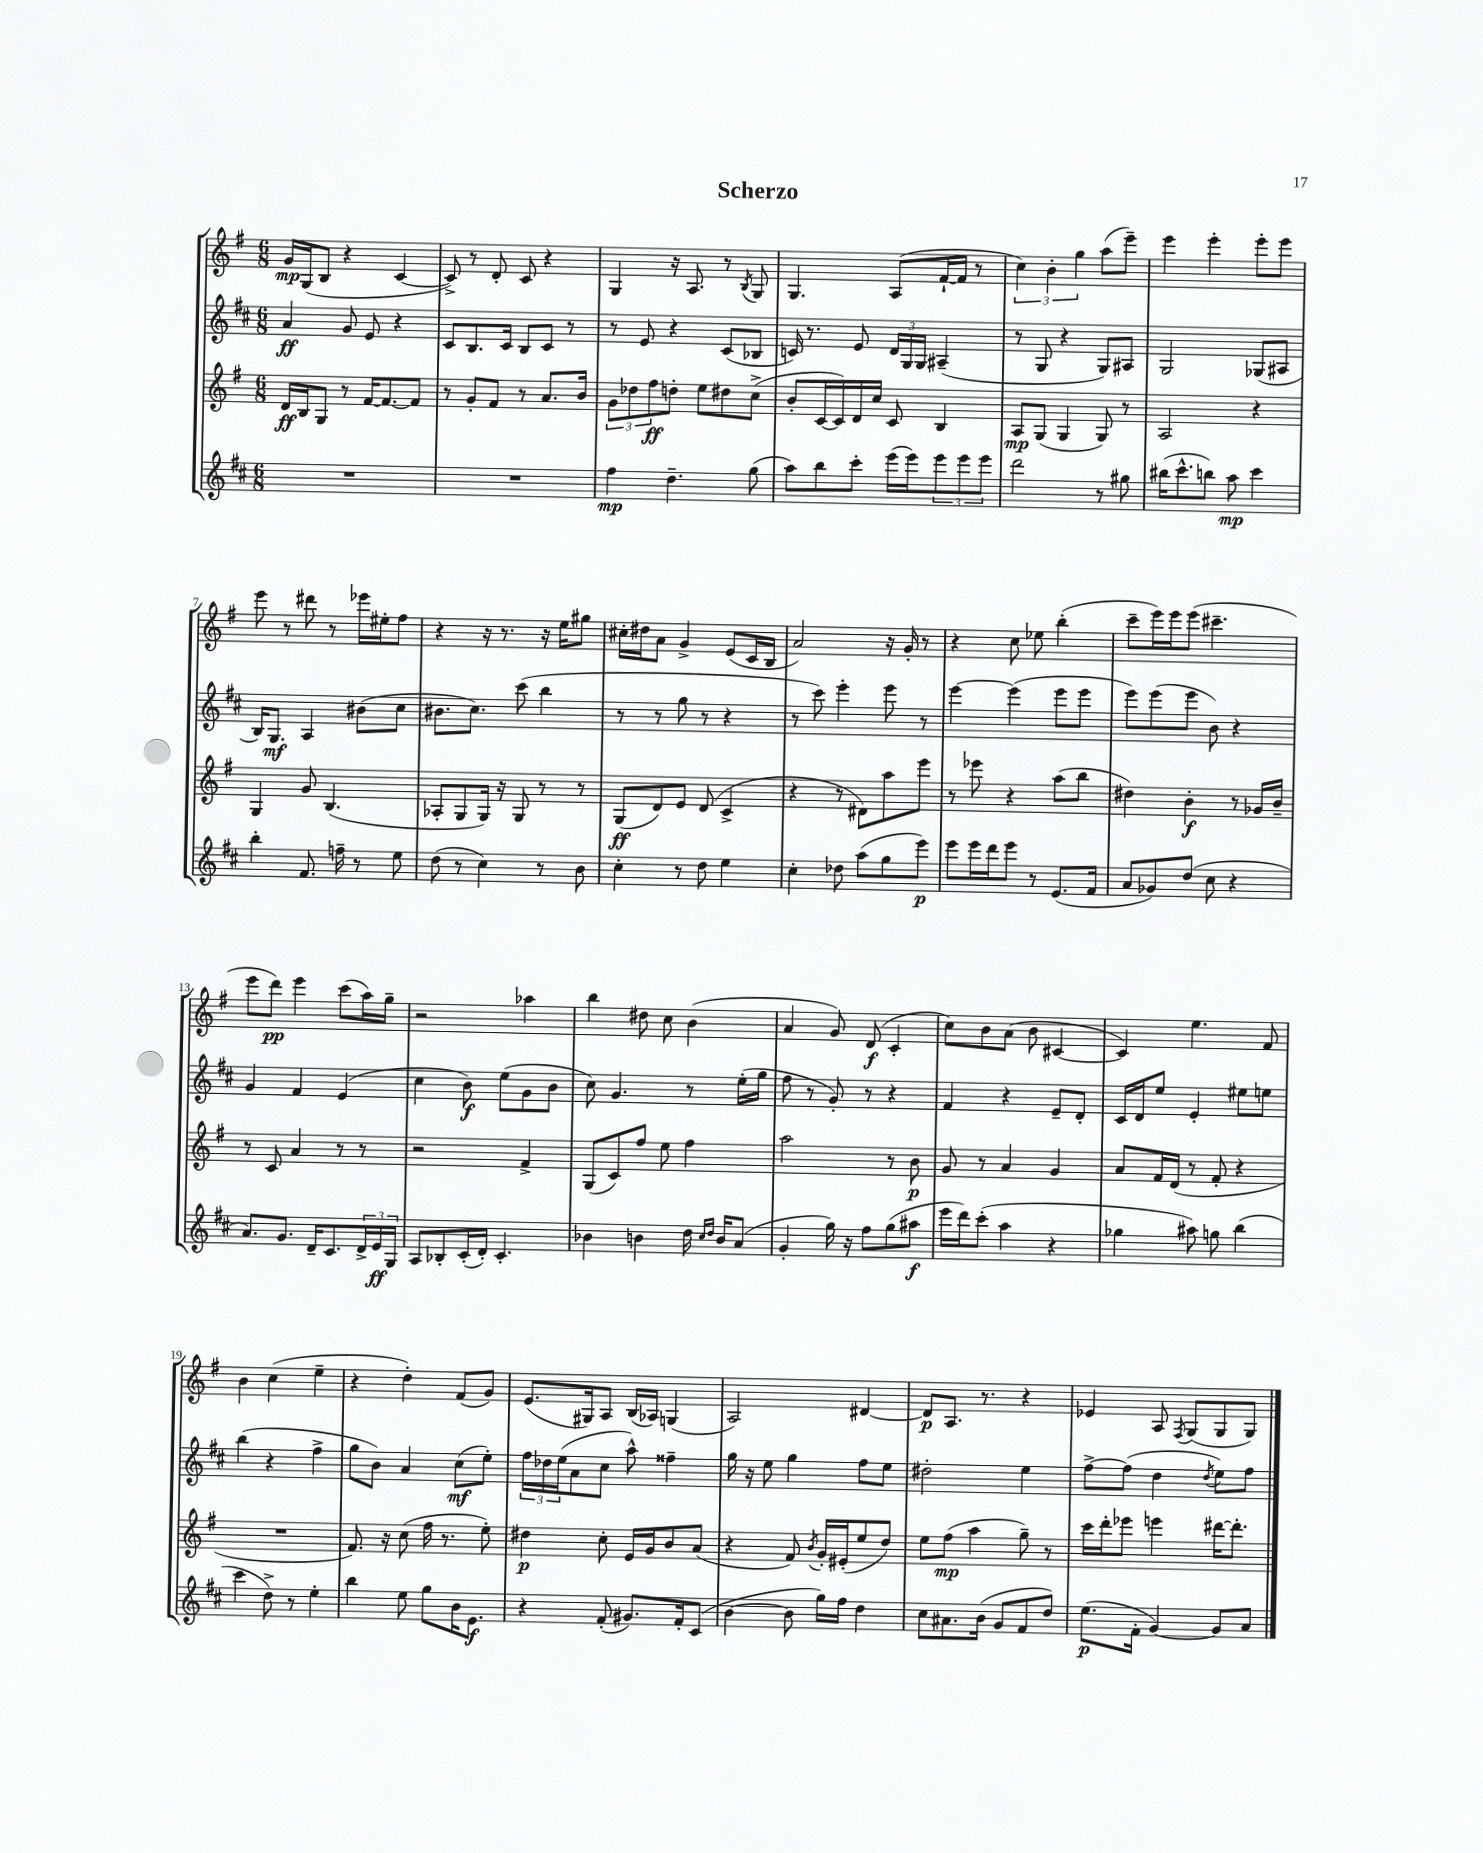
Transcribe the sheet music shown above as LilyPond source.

\header { title = "Scherzo" }
<<
\new StaffGroup <<
\new Staff = "s0" {
    \clef treble \key g \major \numericTimeSignature \time 6/8
    g'16\mp g16( b8 r4 c'4~ |
    c'8->) r8 d'8-. c'8 r4 |
    g4 r16 a8. r8 \acciaccatura { b8 } g8 |
    g4. a8( fis'16~-! fis'16 r8 |
    \tuplet 3/2 { c''4) b'4-. g''4 } a''8( e'''8--) |
    e'''4 e'''4-. e'''8-. e'''8 |
    e'''8 r8 dis'''8 r8 ees'''16 eis''16-. fis''8 |
    r4 r16 r8. r16 e''16 gis''8 |
    cis''16-. dis''16 a'8 g'4-> e'8( c'16 b16 |
    a'2) r16 g'16-. r8 |
    r4 c''8 ees''8 b''4-.( |
    c'''8-- e'''16) e'''16 e'''8( cis'''4.-- |
    e'''8 d'''8\pp) e'''4 c'''8( a''16) g''16-- |
    r2 aes''4 |
    b''4 dis''8 c''8 b'4( |
    a'4 g'8) d'8\f( c'4-. |
    c''8) b'8 a'8( b'8 cis'4~ |
    cis'4) e''4. fis'8 |
    b'4 c''4( e''4-- |
    r4 d''4-.) fis'8( g'8) |
    e'8.( gis16) a8 b16( aes16) g4( |
    a2) dis'4~ |
    dis'8\p a8. r8. r4 |
    ees'4 a8 \acciaccatura { fis8 } g8( g8 g8) \bar "|." |
}
\new Staff = "s1" {
    \clef treble \key d \major \numericTimeSignature \time 6/8
    a'4\ff g'8 e'8 r4 |
    cis'8 b8. cis'16 b8 cis'8 r8 |
    r8 e'8 r4 cis'8( bes8 |
    c'16) r8. e'8 \tuplet 3/2 { d'16 g16 g16 } ais4--( |
    r8 g8 r4 g8) ais8 |
    g2 ges8( ais8 |
    b16) g8.\mf a4 bis'8( cis''8 |
    bis'8. cis''8.) cis'''8( b''4 |
    r8 r8 g''8 r8 r4 |
    r8 cis'''8) e'''4-. e'''8 r8 |
    e'''4~ e'''4( e'''8 e'''8 |
    e'''8) e'''8( e'''8 b'8) r4 |
    g'4 fis'4 e'4( |
    cis''4 b'8\f) e''8( g'8 b'8 |
    cis''8) g'4. r8 e''16-.( g''16 |
    fis''8 r8 g'8-.) r8 r4 |
    fis'4 r4 e'8-- d'8-. |
    cis'16 d'16 e''8 e'4-. eis''8 e''8 |
    b''4( r4 fis''4-> |
    g''8 b'8) a'4 cis''8\mf( e''8-.) |
    \tuplet 3/2 { fis''16 des''16 e''16( } a'8 cis''8 a''8-^) fisis''4-- |
    g''16 r16 e''8 g''4 fis''8 e''8 |
    dis''2-. e''4 |
    fis''8~-> fis''8( d''4 \acciaccatura { d''8 } e''8) fis''8 \bar "|." |
}
\new Staff = "s2" {
    \clef treble \key g \major \numericTimeSignature \time 6/8
    d'16\ff b16 g8 r8 fis'16~ fis'8.~ fis'8 |
    r8 g'8-. fis'8 r8 a'8. b'16 |
    \tuplet 3/2 { g'8 des''8 fis''8\ff } d''8-. e''8 dis''8 c''8->( |
    b'8-. c'16~ c'16) d'16 c''16 c'8 b4 |
    a8\mp g8( g4 g8) r8 |
    a2 r4 |
    g4 g'8 b4.( |
    aes8-. g8 g16) r16 g8 r8 r8 |
    g8\ff( d'8) e'8 d'8( c'4-> |
    r4 r8 dis'8) a''8 e'''8 |
    r8 ees'''8 r4 a''8( b''8 |
    dis''4) b'4-.\f r8 ges'16 b'16-- |
    r8 c'8 a'4 r8 r8 |
    r2 fis'4-> |
    g8( c'8) fis''8 e''8 fis''4 |
    a''2 r8 b'8\p |
    g'8 r8 a'4 g'4 |
    a'8 fis'16 d'16( r8 fis'8-. r4 |
    R2. |
    fis'8.) r16 c''8( fis''16 r8. e''8-.) |
    dis''4\p c''8-. e'16 g'16 b'8 a'8( |
    r4 fis'8) \acciaccatura { b'8 } g'16-. eis'16-.( e''8 d''8) |
    e''8 fis''8\mp( a''4 g''8--) r8 |
    c'''16 d'''16-. ees'''8 e'''4 dis'''16~ dis'''8.-. \bar "|." |
}
\new Staff = "s3" {
    \clef treble \key d \major \numericTimeSignature \time 6/8
    R2. |
    R2. |
    fis''4\mp d''4.-- g''8( |
    a''8) b''8 cis'''8-. e'''16( e'''16) \tuplet 3/2 { e'''8 e'''8 e'''8 } |
    d'''2 r8 gis''8 |
    bis''16( cis'''8.-^ b''8) a''8\mp cis'''4 |
    b''4-. fis'8. f''16-- r8 e''8 |
    d''8( r8 cis''4) r8 b'8 |
    cis''4-. r8 d''8 e''4 |
    cis''4-. des''8 a''8( g''8 e'''8\p) |
    e'''8 e'''16 d'''16 e'''8 r8 e'8.( fis'16 |
    a'8 ges'8) d''8( cis''8 r4 |
    a'8.) g'8. d'16-- cis'8. \tuplet 3/2 { d'16-> e'16\ff g16 } |
    a8 bes8-. cis'16-.( d'16-.) cis'4.-. |
    bes'4 b'4 d''16 \grace { cis''16 d''16 } b'16 a'8( |
    g'4-. g''16) r16 fis''8 g''8( ais''8\f |
    e'''16 d'''16) cis'''8-.( a''4 r4 |
    ges''4 ais''8) g''8 b''4( |
    cis'''4 d''8->) r8 e''4-. |
    b''4 e''8 g''8 b'16 e'8.\f |
    r4 fis'8-.( gis'8.) fis'16-. cis'8( |
    b'4~ b'8 g''16) fis''16 d''4 |
    cis''8 ais'8. b'16( g'8 fis'8 d''8) |
    e''8.\p( fis'16-. g'4~) g'8 a'8 \bar "|." |
}
>>
>>
